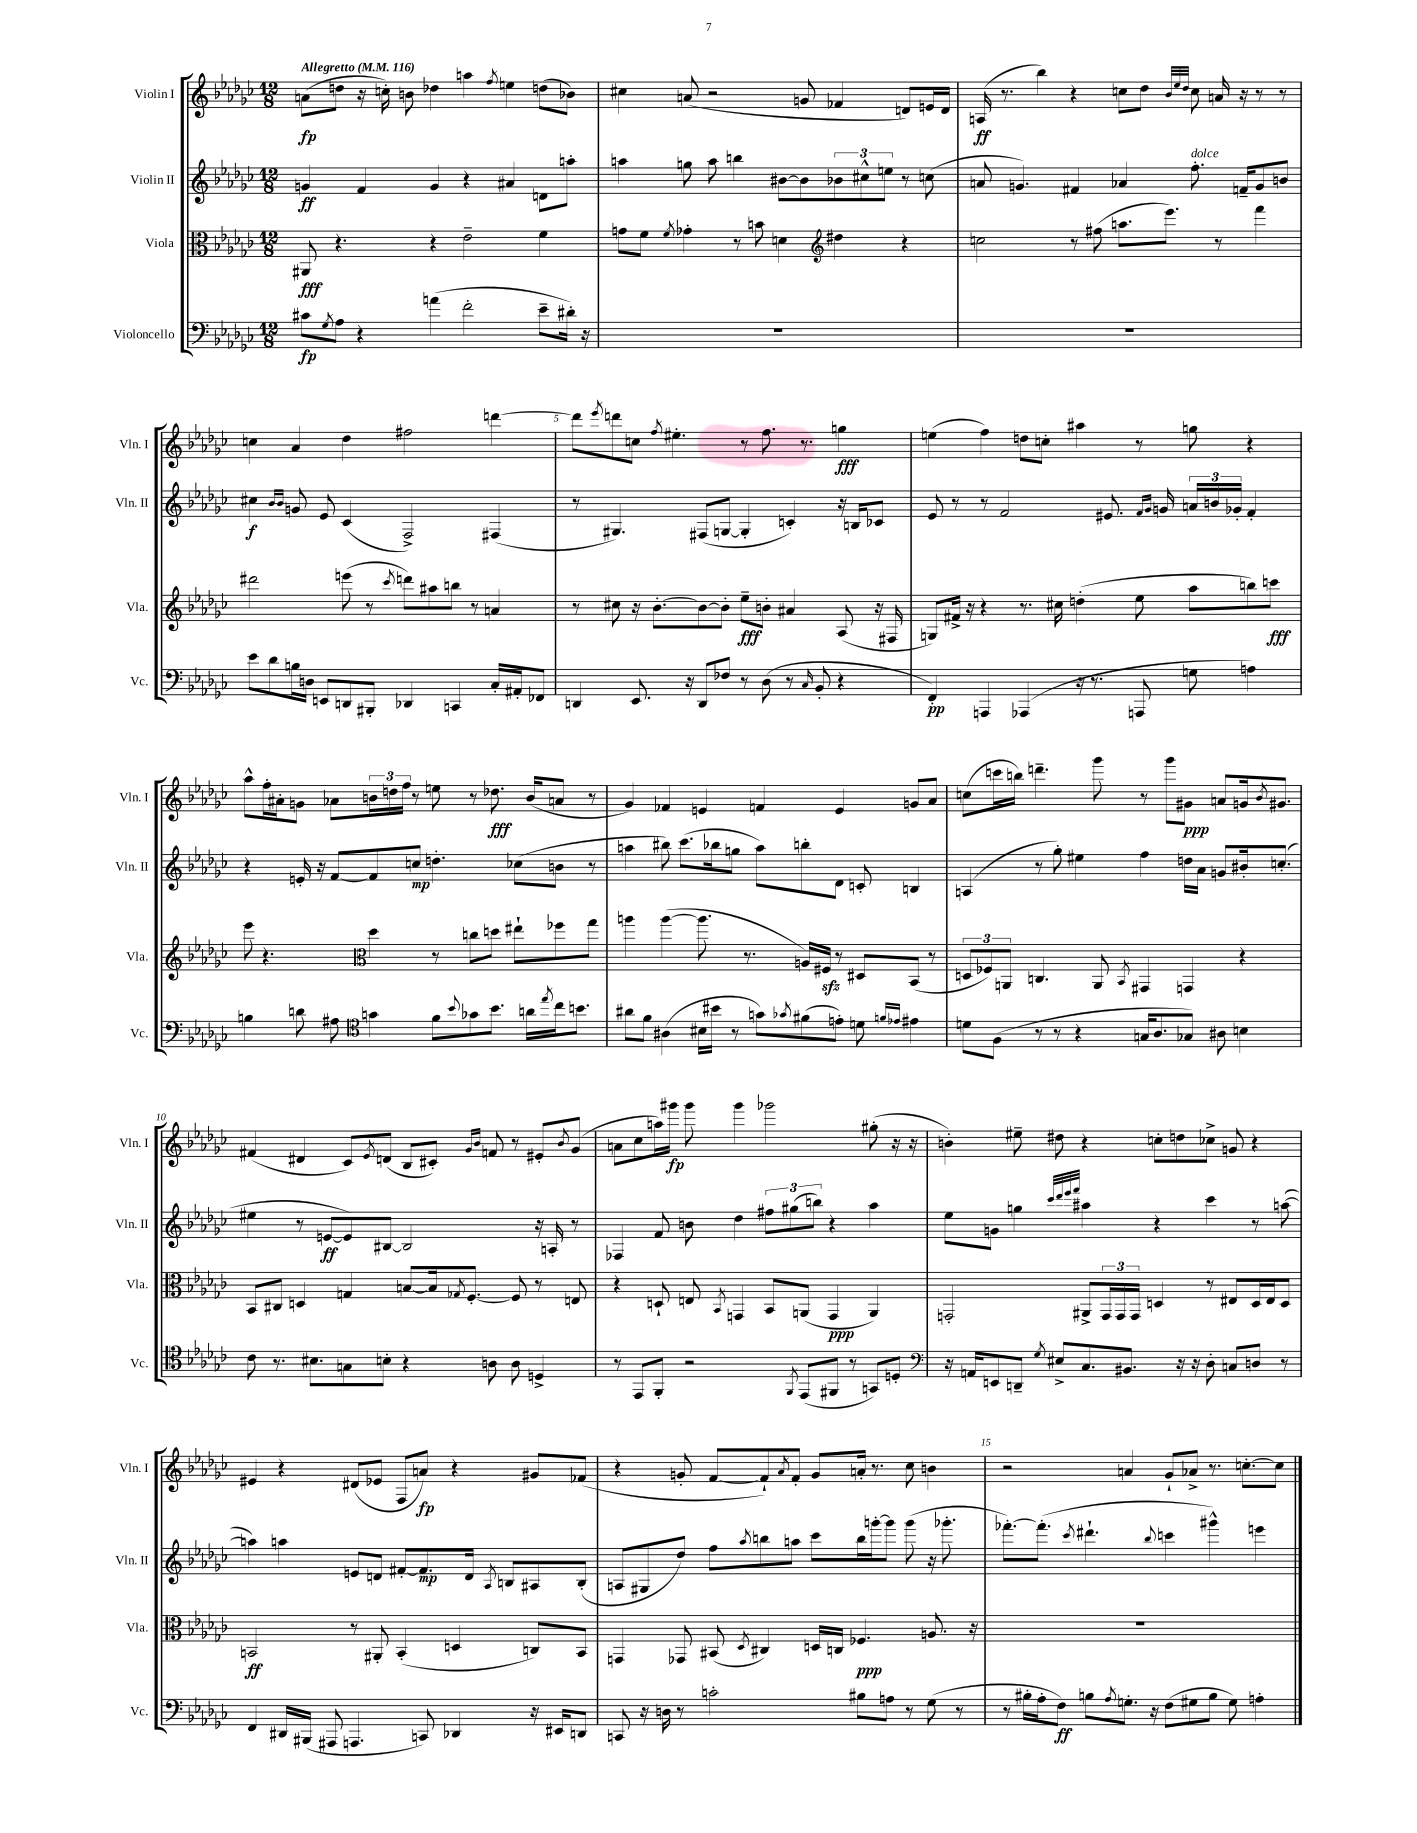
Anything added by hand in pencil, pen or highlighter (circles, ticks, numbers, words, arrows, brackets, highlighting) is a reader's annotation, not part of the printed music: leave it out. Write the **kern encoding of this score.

**kern	**dynam	**kern	**dynam	**kern	**dynam	**kern	**dynam
*part4	*part4	*part3	*part3	*part2	*part2	*part1	*part1
*staff4	*staff4	*staff3	*staff3	*staff2	*staff2	*staff1	*staff1
*I"Violoncello	*	*I"Viola	*	*I"Violin II	*	*I"Violin I	*
*I'Vc.	*	*I'Vla.	*	*I'Vln. II	*	*I'Vln. I	*
*clefF4	*	*clefC3	*	*clefG2	*	*clefG2	*
*k[b-e-a-d-g-c-]	*	*k[b-e-a-d-g-c-]	*	*k[b-e-a-d-g-c-]	*	*k[b-e-a-d-g-c-]	*
*M12/8	*	*M12/8	*	*M12/8	*	*M12/8	*
*MM116	*	*MM116	*	*MM116	*	*MM116	*
=1	=1	=1	=1	=1	=1	=1	=1
!	!	!	!	!	!	!LO:TX:a:B:t=Allegretto	!
8c#X\L	fp	8AA#X/	fff	4gn/	ff	(8an\L	fp
8qG-/	.	.	.	.	.	.	.
8A-\J	.	4.r	.	.	.	8ddn\J	.
4r	.	.	.	4f/	.	16r	.
.	.	.	.	.	.	16ccn'\)	.
.	.	.	.	.	.	8bn\	.
(4an\	.	4r	.	4g/	.	4dd-X\	.
2f'\	.	2e-~\	.	4r	.	4aan\	.
.	.	.	.	.	.	8qff/	.
.	.	.	.	4a#X/	.	4een\	.
8e-~\L	.	4f\	.	8dn\L	.	(8ddn\L	.
16d#X'\Jk)	.	.	.	8aan'\J	.	8b-X\J)	.
16r	.	.	.	.	.	.	.
=2	=2	=2	=2	=2	=2	=2	=2
1.r	.	8gn\L	.	4aan\	.	4cc#X\	.
.	.	8f\J	.	.	.	.	.
.	.	8qf/	.	.	.	.	.
.	.	4g-X'\	.	8ggn\	.	(8an/	.
.	.	.	.	8aa\	.	2r	.
.	.	8r	.	4bbn\	.	.	.
.	.	8bn\	.	.	.	.	.
.	.	4dn\	.	[8b#X\L	.	.	.
.	.	.	.	8b#\]	.	8gn/	.
*	*	*clefG2	*	*	*	*	*
.	.	4dd#X\	.	12b-X\	.	4f-X/	.
.	.	.	.	12cc#X^^\	.	.	.
.	.	.	.	12een\J	.	.	.
.	.	4r	.	8r	.	8dn/L)	.
.	.	.	.	(8ccn\	.	16en/L	.
.	.	.	.	.	.	16d/JJ	.
=3	=3	=3	=3	=3	=3	=3	=3
1.r	.	2ccn\	.	8an/	.	(16An/	ff
.	.	.	.	.	.	8.r	.
.	.	.	.	4.gn/)	.	.	.
.	.	.	.	.	.	4bb-\)	.
.	.	8r	.	4f#X/	.	4r	.
.	.	(8ff#X\	.	.	.	.	.
.	.	8.aan\L	.	4a-X/	.	8ccn\L	.
.	.	.	.	.	.	8dd-\J	.
.	.	8.eee-\J)	.	.	.	.	.
.	.	.	.	.	.	32qqb-/LLL	.
.	.	.	.	.	.	32qqee-/	.
.	.	.	.	.	.	32qqdd-/JJJ	.
!	!	!	!	!LO:TX:a:i:t=dolce	!	!	!
.	.	.	.	8.ff'\	.	8cc\	.
.	.	8r	.	.	.	16an/	.
.	.	.	.	16fn~/KL	.	16r	.
.	.	4fff\	.	8g/	.	8r	.
.	.	.	.	8bn/J	.	8r	.
!!LO:LB:g=z
=4	=4	=4	=4	=4	=4	=4	=4
8e-\L	.	2ddd#X\	.	4cc#X\	f	4ccn\	.
8d-\	.	.	.	.	.	.	.
.	.	.	.	16qqb-/LL	.	.	.
.	.	.	.	16qqb-/JJ	.	.	.
16Bn\L	.	.	.	8gn/	.	4a-/	.
16Dn\JJ	.	.	.	.	.	.	.
8EEn/L	.	.	.	8e-/	.	.	.
8DDn/	.	(8eeen\	.	(4c-/	.	4dd-\	.
8BBB#X'/J	.	8r	.	.	.	.	.
.	.	8qccc-/	.	.	.	.	.
4DD-X/	.	8dddn\L)	.	2F^/)	.	2ff#X\	.
.	.	8aa#X\	.	.	.	.	.
4CCn/	.	8bbn\J	.	.	.	.	.
.	.	8r	.	.	.	.	.
16C-'/LL	.	4an/	.	(4F#X/	.	[4dddn\	.
16AA#X'/J	.	.	.	.	.	.	.
8FF-X/J	.	.	.	.	.	.	.
=5	=5	=5	=5	=5	=5	=5	=5
4DDn/	.	8r	.	8r	.	8ddd\L]	.
.	.	.	.	.	.	8qeee-/	.
.	.	8cc#X\	.	4.G#X/)	.	8dddn\	.
8.EE-/	.	16r	.	.	.	8ccn\J	.
.	.	[8.b-'\L	.	.	.	.	.
.	.	.	.	.	.	8qff/	.
.	.	.	.	.	.	4.ee#X'\	.
16r	.	.	.	.	.	.	.
8DD/L	.	8b-\_	.	(8F#X/L	.	.	.
8F-X/J	.	8b-'\J]	.	[8Gn/J	.	.	.
8r	.	8ee-~\L	fff	4G'/]	.	8r	.
(8D-\	.	8bn'\J	.	.	.	8.ff\	.
8r	.	4a#X/	.	4cn'/)	.	.	.
.	.	.	.	.	.	8.r	.
16qqC-/	.	.	.	.	.	.	.
8BB-'/	.	.	.	.	.	.	.
4r	.	(8A-/	.	16r	.	4ggn\	fff
.	.	.	.	16Bn/KL	.	.	.
.	.	16r	.	8c-X/J	.	.	.
.	.	16F#X/	.	.	.	.	.
=6	=6	=6	=6	=6	=6	=6	=6
4FF'/)	pp	8Gn/L)	.	8e-/	.	(4een\	.
.	.	16f#X^/Jk	.	8r	.	.	.
.	.	16r	.	.	.	.	.
4AAAn/	.	4r	.	8r	.	4ff\)	.
.	.	.	.	2f/	.	.	.
(4AAA-X/	.	8.r	.	.	.	8ddn\L	.
.	.	.	.	.	.	8ccn'\J	.
.	.	16cc#X\	.	.	.	.	.
16r	.	(4ddn'\	.	.	.	4aa#X\	.
8.r	.	.	.	.	.	.	.
.	.	.	.	8.e#X/	.	.	.
8AAAn/	.	8ee-\	.	.	.	8r	.
.	.	.	.	16qqf/LL	.	.	.
.	.	.	.	16qqg-/JJ	.	.	.
.	.	.	.	16gn/	.	.	.
8Gn\	.	8aa-\L	.	24an/LL	.	8ggn\	.
.	.	.	.	24bn/	.	.	.
.	.	.	.	24g-X'/JJ	.	.	.
4An\)	.	8bbn\)	.	4f'/	.	4r	.
.	.	8cccn\J	fff	.	.	.	.
!!LO:LB:g=z
=7	=7	=7	=7	=7	=7	=7	=7
4Bn\	.	8eee-\	.	4r	.	8aa-^^\L	.
.	.	4.r	.	.	.	16ff'\L	.
.	.	.	.	.	.	16a#X'\J	.
8dn\	.	.	.	16en'/	.	8gn\J	.
.	.	.	.	16r	.	.	.
8A#X\	.	.	.	[8f/L	.	8a-X\L	.
*clefC4	*	*clefC3	*	*	*	*	*
4gn\	.	4dd-\	.	8f/]	.	24bn\L	.
.	.	.	.	.	.	24ddn\	.
.	.	.	.	.	.	24ff\JJ	.
.	.	.	.	8ccn/J	mp	8r	.
8f\L	.	8r	.	4.ddn'\	.	8een\	.
8qqb-/	.	.	.	.	.	.	.
8g-X\	.	8ccn\L	.	.	.	8r	.
8.b-\J	.	8ddn\J	.	.	.	8.dd-X\	fff
.	.	8ee#X`\L	.	(8cc-X\L	.	.	.
16an\LL	.	.	.	.	.	(16b/KL	.
8qee-/	.	.	.	.	.	.	.
16cc-\J	.	8ff-X\	.	8bn\J	.	8an/J	.
8.bn\J	.	.	.	.	.	.	.
.	.	8gg-\J	.	8r	.	8r	.
=8	=8	=8	=8	=8	=8	=8	=8
8a#X\L	.	4aan\	.	4aan\	.	4g-/)	.
8f\J	.	.	.	.	.	.	.
(4A#X\	.	([4aa\	.	8bb#X\)	.	4f-X/	.
.	.	.	.	(8.ccc-\L	.	.	.
16B#X\LL	.	8.aa\]	.	.	.	4en/	.
16b#X\JJ	.	.	.	16bb-X\k	.	.	.
8r	.	.	.	8ggn\J	.	.	.
.	.	8.r	.	.	.	.	.
8gn\L)	.	.	.	8aa\L)	.	4fn/	.
8qg-X/	.	.	.	.	.	.	.
(8f#X\	.	16An/LL)	.	8bbn'\	.	.	.
.	.	16F#Xzz/JJ	.	.	.	.	.
8en'\J)	.	8r	.	8d-\J	.	4e/	.
8dn\	.	8D#X/L	.	8cn'/	.	.	.
16qqfn/LL	.	.	.	.	.	.	.
16qqe-X/JJ	.	.	.	.	.	.	.
4e#X\	.	(8BB-/J	.	4Bn/	.	8gn/L	.
.	.	8r	.	.	.	8a-/J	.
=9	=9	=9	=9	=9	=9	=9	=9
8dn\L	.	12Dn/L	.	(4An/	.	(8ccn\L	.
.	.	12F-X/)	.	.	.	.	.
(8F\J	.	.	.	.	.	16cccn\L	.
.	.	12AAn/J	.	.	.	.	.
.	.	.	.	.	.	16bbn\JJ)	.
8r	.	4.Cn/	.	8r	.	4.dddn~\	.
8r	.	.	.	8gg-'\)	.	.	.
4r	.	.	.	4ee#X\	.	.	.
.	.	8AA/	.	.	.	8ggg-\	.
.	.	8qBB-/	.	.	.	.	.
16Gn/KL	.	4GG#X/	.	4ff\	.	8r	.
8.A-/	.	.	.	.	.	.	.
.	.	.	.	.	.	8ggg-\L	.
8G-X/J)	.	4GGn/	.	16ddn\LL	.	8g#X\J	ppp
.	.	.	.	16a-\JJ	.	.	.
8A#X\	.	.	.	8gn/L	.	8an/L	.
4Bn\	.	4r	.	16b#X'/k	.	16gn/k	.
.	.	.	.	.	.	8qb-/	.
.	.	.	.	(8.ccn'/J	.	8.g#X/J	.
!!LO:LB:g=z
=10	=10	=10	=10	=10	=10	=10	=10
8c-\	.	8BB-/L	.	4ee#X\	.	(4f#X/	.
8.r	.	8C#X/J	.	.	.	.	.
.	.	4Dn/	.	8r	.	4d#X/	.
8.B#X\L	.	.	.	.	.	.	.
.	.	.	.	[8en/L	ff	.	.
8Gn\	.	4Gn/	.	8e/])	.	8c-/L)	.
.	.	.	.	.	.	8qe-/	.
8Bn'\J	.	.	.	[8B#X/J	.	(8dn/J	.
4r	.	[8Bn/L	.	2B#/]	.	8B-/L	.
.	.	16B/k]	.	.	.	8c#X'/J)	.
.	.	8qG-X/	.	.	.	.	.
.	.	[8.F'/J	.	.	.	.	.
.	.	.	.	.	.	16qqg-/LL	.
.	.	.	.	.	.	16qqb-/JJ	.
8An\	.	.	.	.	.	8fn/	.
8A\	.	8F/]	.	.	.	8r	.
4Dn^/	.	8r	.	16r	.	8e#X'/L	.
.	.	.	.	16An'/	.	.	.
.	.	.	.	.	.	8qb-/	.
.	.	8En/	.	8r	.	(8g-/J	.
=11	=11	=11	=11	=11	=11	=11	=11
8r	.	4r	.	4F-X/	.	8an\L	.
8EE-/L	.	.	.	.	.	8cc-\	.
8FF'/J	.	8Dn`/	.	8f/	.	16aan\L)	.
.	.	.	.	.	.	16ggg#X\JJ	fp
2r	.	8En/	.	8bn\	.	8ggg#\	.
.	.	8qBB-/	.	.	.	.	.
.	.	4GGn/	.	4dd-\	.	4ggg#\	.
.	.	8BB-/L	.	12ff#X\L	.	2ggg-X\	.
.	.	.	.	(12gg#X\	.	.	.
8qFF/	.	.	.	.	.	.	.
(8EE-/L	.	(8AAn/J	.	.	.	.	.
.	.	.	.	12bbn\J)	.	.	.
8FF#X/J	.	4GG/	ppp	4r	.	.	.
8r	.	.	.	.	.	.	.
8GGn/L)	.	4AA/)	.	4aa-\	.	(8gg#X'\	.
8Dn'/J	.	.	.	.	.	16r	.
.	.	.	.	.	.	16r	.
=12	=12	=12	=12	=12	=12	=12	=12
*clefF4	*	*	*	*	*	*	*
16r	.	2GGn'/	.	8ee-\L	.	4bn'\)	.
16AAn/KL	.	.	.	.	.	.	.
8EEn/	.	.	.	8gn\J	.	.	.
8DDn~/J	.	.	.	4ggn\	.	8ee#X~\	.
8qG-/	.	.	.	.	.	.	.
8E#X^/L	.	.	.	.	.	8dd#X\	.
.	.	.	.	32qqccc-/LLL	.	.	.
.	.	.	.	32qqddd-/	.	.	.
.	.	.	.	32qqeee-/	.	.	.
.	.	.	.	32qqfff/JJJ	.	.	.
8.C-/	.	8AA#X^/L	.	4aa#X\	.	4r	.
.	.	24GG/L	.	.	.	.	.
.	.	24GG/	.	.	.	.	.
8.BB#X/J	.	.	.	.	.	.	.
.	.	24GG/JJ	.	.	.	.	.
.	.	4Dn/	.	4r	.	8ccn'\L	.
16r	.	.	.	.	.	8ddn\	.
16r	.	.	.	.	.	.	.
8D-'\	.	8r	.	4ccc-\	.	8cc-X^\J	.
8Cn/L	.	8E#X/L	.	.	.	8gn/	.
8Dn/J	.	16D/L	.	8r	.	4r	.
.	.	16E#/J	.	.	.	.	.
8r	.	8D/J	.	([8aan\	.	.	.
!!LO:LB:g=z
=13	=13	=13	=13	=13	=13	=13	=13
4FF/	.	2BBn/	ff	4aan\])	.	4e#X/	.
16DD#X/LL	.	.	.	4aan\	.	4r	.
(16BBB#X/JJ	.	.	.	.	.	.	.
8AAA#X/	.	.	.	.	.	.	.
4.AAAn/	.	8r	.	8en/L	.	(8d#X/L	.
.	.	8AA#X'/	.	8dn/J	.	8e-X/J	.
.	.	(4BB'/	.	[8f#X'/L	.	8F/L	.
8CCn/)	.	.	.	8.f#/]	mp	8an/J)	fp
4DD-X/	.	4Dn/	.	.	.	4r	.
.	.	.	.	16d/Jk	.	.	.
.	.	.	.	8qA-/	.	.	.
.	.	.	.	8Bn/L	.	.	.
16r	.	8Cn/L)	.	8A#X/	.	8g#X/L	.
16EE#X/KL	.	.	.	.	.	.	.
8DDn/J	.	8BB/J	.	(8B'/J	.	(8f-X/J	.
=14	=14	=14	=14	=14	=14	=14	=14
8CCn/	.	4GGn/	.	8An/L	.	4r	.
16r	.	.	.	8G#X/	.	.	.
16Dn\	.	.	.	.	.	.	.
8r	.	8GG-X/	.	8dd-/J)	.	8gn'/	.
2cn'\	.	(8BB#X/	.	8ff\L	.	[8f/L	.
.	.	8qD-/	.	8qaa-/	.	.	.
.	.	4C#X/)	.	8bbn\	.	8f`/])	.
.	.	.	.	.	.	8qa-/	.
.	.	.	.	8aan\J	.	8f'/J	.
.	.	16Dn/LL	.	8ccc-\L	.	8g/L	.
.	.	16Cn/JJ	.	.	.	.	.
8B#X\L	.	4.F-X/	ppp	16bb\L	.	16an'/Jk	.
.	.	.	.	[16gggn'\J	.	8.r	.
8An\J	.	.	.	8ggg\J]	.	.	.
8r	.	.	.	(8ggg\	.	8cc-\	.
(8G-\	.	8.An/	.	16r	.	4bn\	.
.	.	.	.	8.ggg-X'\	.	.	.
8r	.	.	.	.	.	.	.
.	.	16r	.	.	.	.	.
=15	=15	=15	=15	=15	=15	=15	=15
8r	.	1.r	.	[8.fff-X'\L)	.	2r	.
16B#X'\LL	.	.	.	.	.	.	.
16A-'\J	.	.	.	(8.fff-'\J]	.	.	.
8F\J)	ff	.	.	.	.	.	.
.	.	.	.	8qccc-/	.	.	.
8Bn\L	.	.	.	4.ddd#X`\	.	.	.
8qA-/	.	.	.	.	.	.	.
8.Gn'\J	.	.	.	.	.	4an/	.
16r	.	.	.	.	.	.	.
.	.	.	.	8qqbb-/	.	.	.
(8F\L	.	.	.	4cccn\	.	8g-`/L	.
8G#X\	.	.	.	.	.	8a-X^/J	.
8B\J	.	.	.	4ggg#X^^\)	.	8.r	.
8G#\)	.	.	.	.	.	.	.
.	.	.	.	.	.	[8.ccn'\L	.
4An'\	.	.	.	4eeen\	.	.	.
.	.	.	.	.	.	8cc\J]	.
==	==	==	==	==	==	==	==
*-	*-	*-	*-	*-	*-	*-	*-
